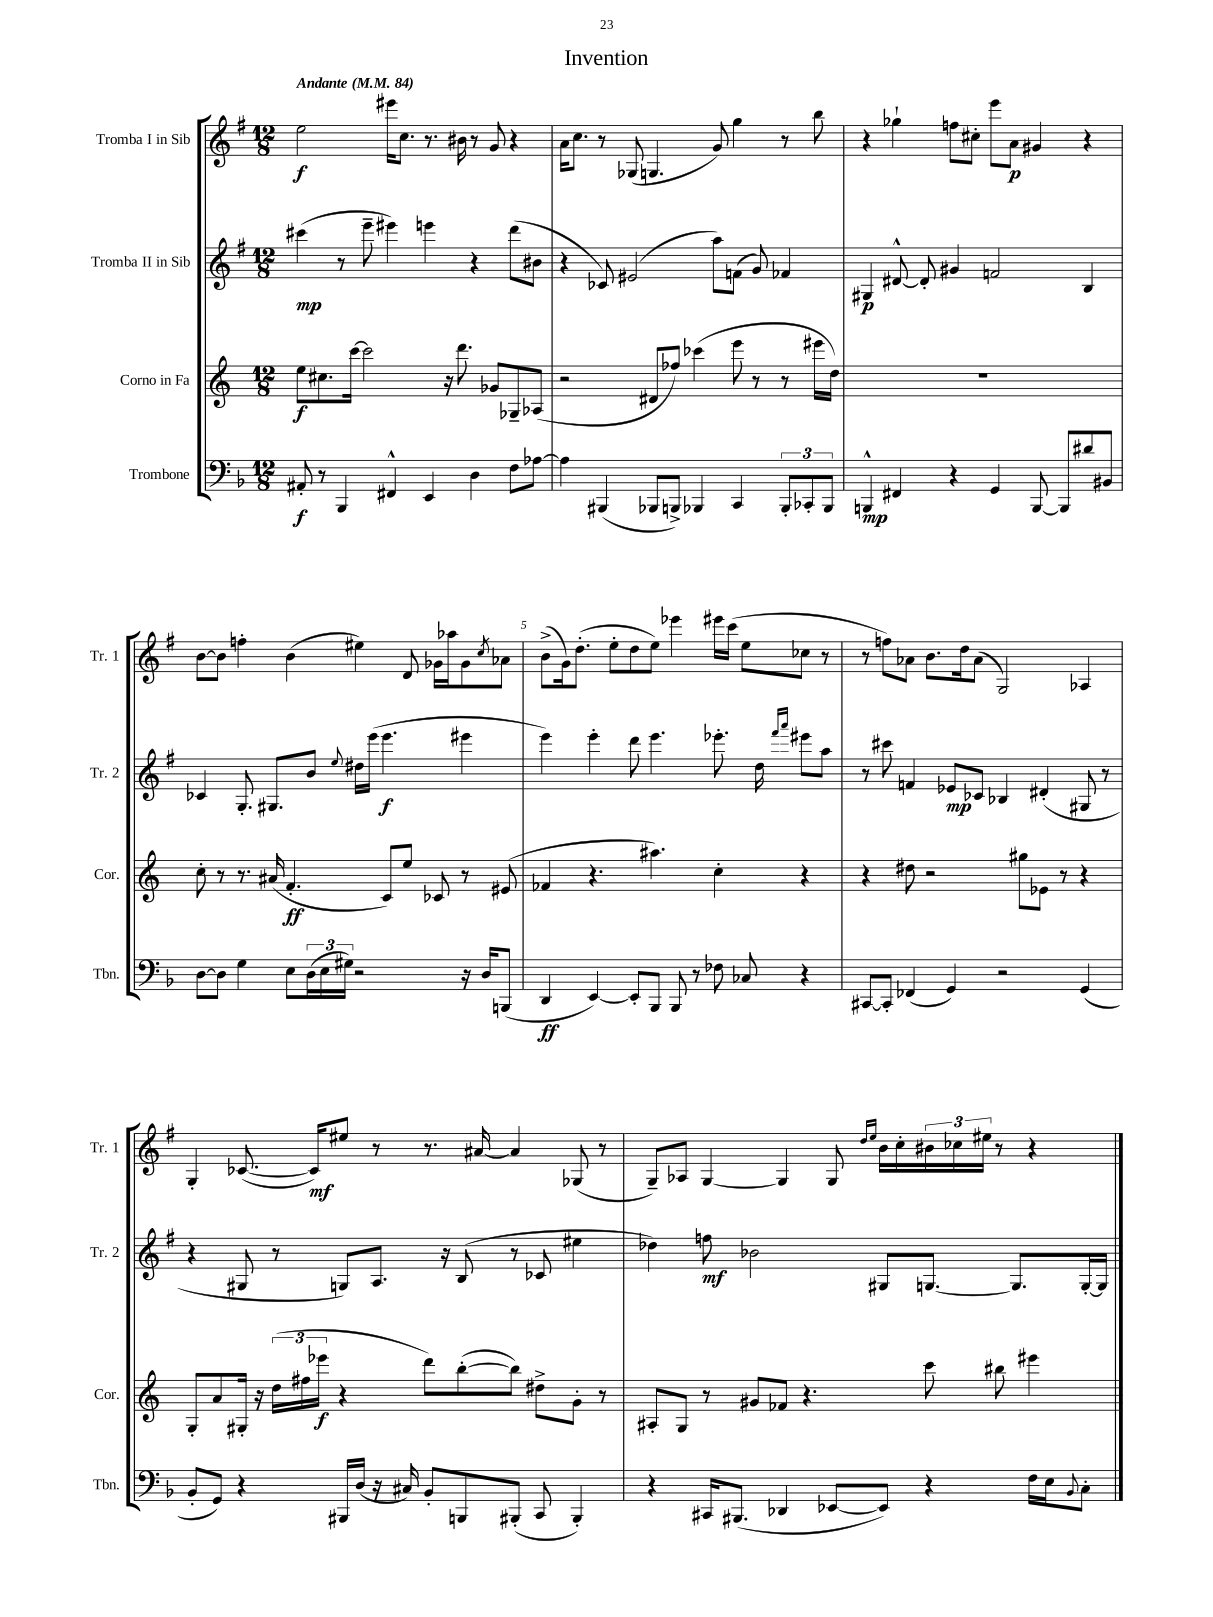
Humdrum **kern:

**kern	**kern	**kern	**kern
*staff4	*staff3	*staff2	*staff1
*clefF4	*clefG2	*clefG2	*clefG2
*k[b-]	*k[]	*k[f#]	*k[f#]
*M12/8	*M12/8	*M12/8	*M12/8
*MM84	*MM84	*MM84	*MM84
8AA#'	8ee	(4ccc#	2ee
8r	8.cc#	.	.
4BBB-	.	8r	.
.	[16ccc	.	.
.	2ccc]	8eee~	.
4FF#^^	.	4eee#)	16eee#
.	.	.	8.cc
4EE	.	4eee	8.r
.	16r	.	.
.	8.ddd	.	16b#
4D	.	4r	8r
.	8g-	.	8g
8F	8G-~	(8ddd	4r
[8A-	(8A-	8b#	.
=	=	=	=
4A-]	2r	4r	16a
.	.	.	8.cc
(4BBB#	.	8c-)	8r
.	.	(2e#	(8G-
8BBB-	8d#	.	4.G
8BBB^)	8ff-)	.	.
4BBB-	(4ccc-	.	.
.	.	8aa)	8g)
4CC	8eee	(8f	4gg
.	8r	8g)	.
12BBB-'	8r	4f-	8r
12CC-'	.	.	.
.	16eee#	.	8bb
12BBB-	.	.	.
.	16dd)	.	.
=	=	=	=
4BBB^^	1.r	4G#	4r
4FF#	.	[8d#^^	4gg-`
.	.	8d#']	.
4r	.	4g#	8ff
.	.	.	8cc#'
4GG	.	2f	8eee
.	.	.	8a
[8BBB	.	.	4g#
8BBB]	.	.	.
8d#	.	4B	4r
8BB#	.	.	.
=	=	=	=
[8D	8cc'	4c-	[8b
8D]	8r	.	8b]
4G	8.r	8.G'	4ff'
.	(16a#	8.G#	.
8E	4.f'	.	(4b
(24D	.	8b	.
24E	.	.	.
24G#)	.	.	.
.	.	8qqee	.
2r	.	16dd#	4ee#)
.	.	(16eee	.
.	8c)	4.eee	.
.	8ee	.	8d
.	8c-	.	16g-
.	.	.	16aa-
16r	8r	4eee#	8g-
16D	.	.	.
.	.	.	8qcc
(8BBB	(8e#	.	8a-
=	=	=	=
4DD	4f-	4eee)	(8b^
.	.	.	16g)
.	.	.	(8.dd'
[4EE)	4.r	4eee'	.
.	.	.	8ee'
8EE']	.	8ddd	8dd
8BBB-	4.aa#)	4.eee	8ee)
8BBB-	.	.	4eee-
8r	.	.	.
8F-	4cc'	8.eee-'	16eee#
.	.	.	(16ccc
8C-	.	.	8ee
.	.	16dd	.
.	.	16qqfff#	.
.	.	16qqaaa	.
4r	4r	8eee#	8cc-
.	.	8aa	8r
=	=	=	=
[8CC#	4r	8r	8r
8CC#']	.	8ccc#	8ff)
(4FF-	8dd#	4f	8a-
.	2r	.	8.b
4GG)	.	8e-	.
.	.	.	16dd
.	.	8c-	(8a-
2r	.	4B-	2G)
.	8gg#	.	.
.	8e-	(4d#'	.
.	8r	.	.
(4GG	4r	8G#	4A-
.	.	8r	.
=	=	=	=
8BB-'	8G'	4r	4G'
8GG)	8a	.	.
4r	16G#'	8G#	([8.c-
.	16r	.	.
.	(24dd	8r	.
.	24ff#	.	.
.	.	.	16c-])
.	24eee-	.	.
16BBB#	4r	8G)	8ee#
(16D	.	.	.
16r	.	8.A	8r
16C#)	.	.	.
8BB-'	8ddd)	.	8.r
.	.	16r	.
8BBB	([8bb'	(8B	.
.	.	.	[16a#
(8BBB#'	8bb])	8r	4a#]
8CC	8dd#^	8c-	.
4BBB#')	8g'	4ee#	(8G-
.	8r	.	8r
=	=	=	=
4r	8A#'	4dd-)	8G~)
.	8G	.	8A-
16CC#	8r	8ff	[4G
(8.BBB#	.	.	.
.	8g#	2b-	.
4DD-	8f-	.	4G]
.	4.r	.	.
[8EE-	.	.	8G
.	.	.	16qqdd
.	.	.	16qqee
8EE-])	.	8G#	16b
.	.	.	16cc'
4r	8ccc	[8.G	24b#
.	.	.	24cc-
.	.	.	24ee#
.	8bb#	.	8r
.	.	8.G]	.
16F	4eee#	.	4r
16E	.	.	.
8qqBB-	.	.	.
8C'	.	[16G'	.
.	.	16G]	.
==	==	==	==
*-	*-	*-	*-
